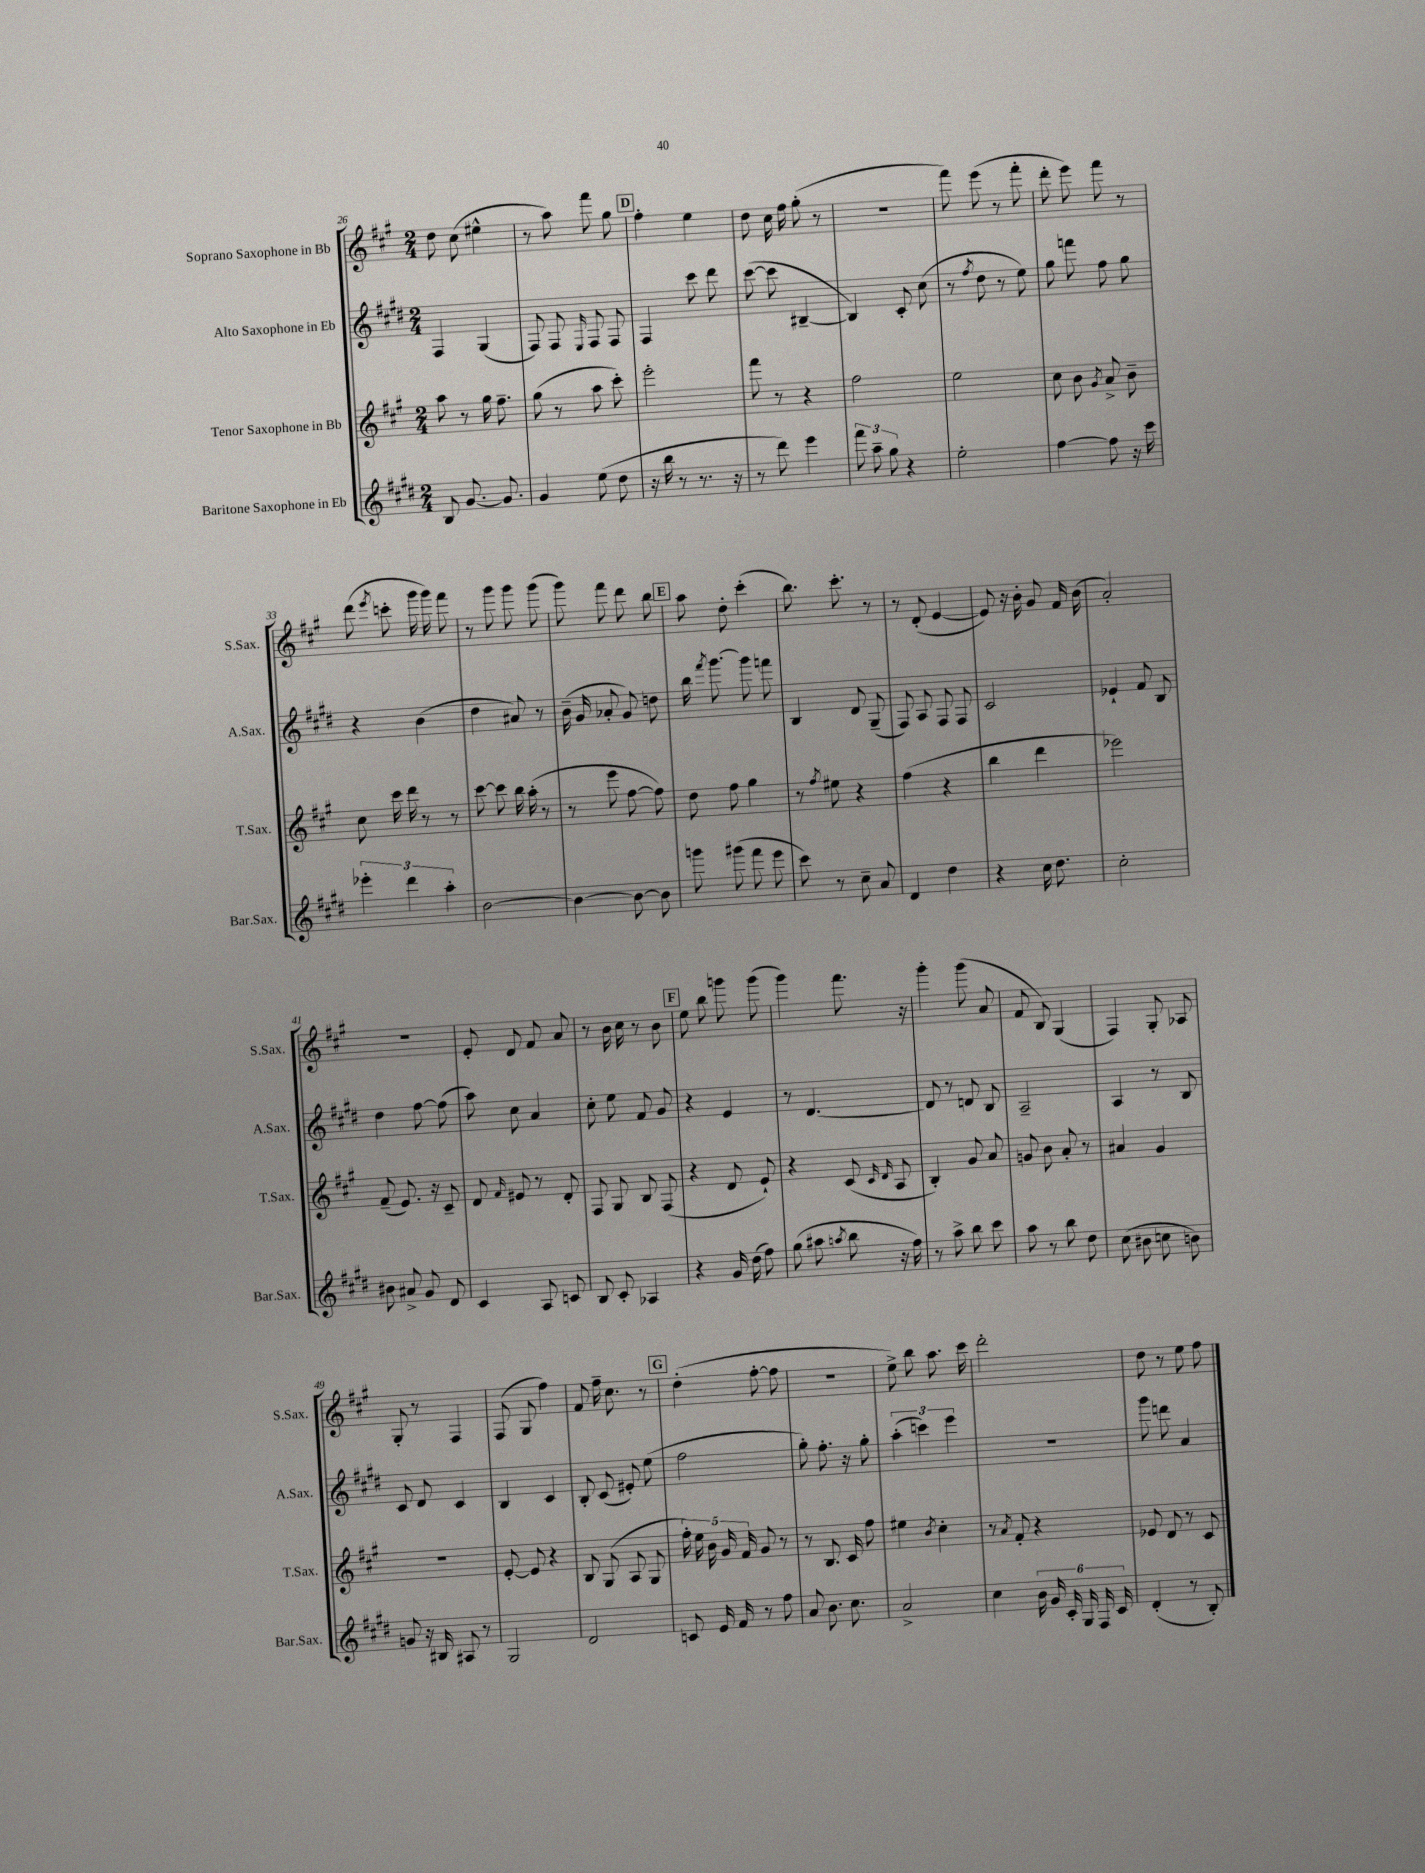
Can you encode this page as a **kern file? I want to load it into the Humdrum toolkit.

**kern	**kern	**kern	**kern
*part4	*part3	*part2	*part1
*staff4	*staff3	*staff2	*staff1
*I"Baritone Saxophone in Eb	*I"Tenor Saxophone in Bb	*I"Alto Saxophone in Eb	*I"Soprano Saxophone in Bb
*I'Bar.Sax.	*I'T.Sax.	*I'A.Sax.	*I'S.Sax.
*clefG2	*clefG2	*clefG2	*clefG2
*k[f#c#g#d#]	*k[f#c#g#]	*k[f#c#g#d#]	*k[f#c#g#]
*M2/4	*M2/4	*M2/4	*M2/4
=26	=26	=26	=26
8B/	8aa\	4F#/	8dd\
[8.g#/	8r	.	(8cc#\
.	16gg#\	(4G#/	4ee#X^^\
8.g#/]	8.ff#~\	.	.
=27	=27	=27	=27
4g#/	(8gg#\	8F#/)	8r
.	8r	8F#/	8aa\)
.	.	16qqE/	.
(8ee\	8aa\	8F#/	8fff#\
8dd#\	8ccc#'\)	8F#/	8gg#\
!!LO:REH:place=s1:t=D
=28	=28	=28	=28
16r	2eee'\	4F#/	4ff#'\
16bb\	.	.	.
8r	.	.	.
8.r	.	8ccc#\	4ee\
.	.	8ddd#\	.
16r	.	.	.
=29	=29	=29	=29
8r	8fff#\	([8ccc#\	8dd\
8ddd#\)	8r	8ccc#\]	16cc#\
.	.	.	16ff#\
4eee\	4r	[4B#X~/	(8gg#'\
.	.	.	8r
=30	=30	=30	=30
12fff#\	2ff#\	4B#/])	2r
12aa~\	.	.	.
12gg#\	.	.	.
4r	.	8c#'/	.
.	.	(8cc#\	.
=31	=31	=31	=31
2ee'\	2ee\	8r	8fff#\)
.	.	8qff#/	.
.	.	8dd#\	(8eee\
.	.	8r	8r
.	.	8ee\)	8fff#'\
=32	=32	=32	=32
[4ff#\	8cc#\	8gg#\	8ddd'\
.	8b\	8fffn\	8eee\)
.	8qg#/	.	.
8ff#\]	8a^/	8ff#\	8fff#\
16r	8b~\	8gg#\	8r
16ccc#\	.	.	.
!!LO:LB:g=z
=33	=33	=33	=33
6eee-X'\	8cc#\	4r	(8ddd\
.	.	.	8qeee/
.	16ccc#\	.	8cccn'\
6ddd#\	.	.	.
.	16ddd\	.	.
.	8r	(4b\	16ggg#\
.	.	.	16ggg#\)
6aa'\	.	.	.
.	8r	.	8fff#\
=34	=34	=34	=34
[2b\	[8ccc#\	4dd#\	8r
.	8ccc#\]	.	8ggg#\
.	16bb\	8a#X/)	8ggg#\
.	(16aa'\	.	.
.	8r	8r	(8ggg#\
=35	=35	=35	=35
4b\_	8r	(16b~\	8ggg#\)
.	.	16g#/	.
.	8eee\	8a-X'/	8fff#\
8b\_	[8ff#\	8g#/)	8ddd\
8b\]	8ff#\])	8ddn\	8bb\
!!LO:REH:place=s1:t=E
=36	=36	=36	=36
8gggn\	8dd\	16bb\	8aa\
.	.	8qfff#/	.
.	.	[8.ggg#\	.
(8ggg#X\	8ff#\	.	8dd'\
8fff#\	4gg#\	8ggg#\]	(4ccc#'\
8eee\	.	8fffn\	.
=37	=37	=37	=37
8ccc#\)	8r	4B/	8.bb\)
.	8qff#/	.	.
8r	8ee#X\	.	.
.	.	.	8.ccc#'\
8cc#~\	4r	8d#/	.
8a/	.	(8G#~/	8r
=38	=38	=38	=38
4d#/	(4ff#\	8F#/)	8r
.	.	8A/	(8d'/
4dd#\	4r	8F#/	[4e/
.	.	8F#/	.
=39	=39	=39	=39
4r	4bb\	2c#/	8e/])
.	.	.	16r
.	.	.	16b'\
16cc#\	4ddd\	.	8g#/
8.dd#\	.	.	.
.	.	.	16f#/
.	.	.	(16b\
=40	=40	=40	=40
2cc#'\	2eee-X\)	4e-X`/	2a'/)
.	.	8f#/	.
.	.	8B/	.
!!LO:LB:g=z
=41	=41	=41	=41
8b#X\	(8f#~/	4dd#\	2r
8a#X^/	8.e/)	.	.
8g#/	.	[8ff#\	.
.	16r	.	.
8d#/	8c#~/	(8ff#\]	.
=42	=42	=42	=42
4c#/	8d/	8aa\)	8e'/
.	16qqf#/	.	.
.	8e#X/	8cc#\	8d/
8A/	8r	4a/	8f#/
8cn/	8d'/	.	8a/
=43	=43	=43	=43
8B/	8F#/	8cc#'\	8r
8c#'/	8G#/	8ee\	16b\
.	.	.	16cc#\
4A-X/	8B/	8f#/	8r
.	(8F#/	8g#/	8b\
!!LO:REH:place=s1:t=F
=44	=44	=44	=44
4r	4r	4r	8ee\
.	.	.	8bb\
16g#/	8d/	4e/	8gggn\
(16dd#\	.	.	.
8ff#\)	8e`/)	.	(8ggg\
=45	=45	=45	=45
(8gg#\	4r	8r	4ggg#\)
8aa#X\	.	[4.d#/	.
8qaan/	.	.	.
8bb\	(8c#/	.	8.fff#\
.	16qqc#/	.	.
.	16qqd/	.	.
16r	8A/	.	.
16ff#\)	.	.	16r
=46	=46	=46	=46
8r	4B'/)	8d#/]	4ggg#'\
8aa^\	.	8r	.
8bb\	8g#/	8dn/	(8ggg#\
8ccc#\	8a/	8B/	8a/
=47	=47	=47	=47
8aa\	8gn/	2A~/	8f#/
8r	8b\	.	8B/)
8bb\	8a'/	.	(4G#/
8dd#\	8r	.	.
=48	=48	=48	=48
(8cc#\	4a#X/	4A/	4F#/)
8b#X\	.	.	.
8ccn\	4g#/	8r	8G#'/
8bn\)	.	8B/	8A-X/
!!LO:LB:g=z
=49	=49	=49	=49
8gn/	2r	8c#/	8G#'/
16r	.	8d#/	8r
16B#X/	.	.	.
8A#X/	.	4c#/	4F#/
8r	.	.	.
=50	=50	=50	=50
2G#/	[8e'/	4B/	(8F#/
.	8e/]	.	8G#/
.	4r	4c#/	4ff#\)
=51	=51	=51	=51
2d#/	8B/	8B'/	8f#/
.	(8G#/	(8c#/	16ff#~\
.	.	.	8.cc#\
.	8A/	8e#X'/)	.
.	8G#/	(8ee\	8r
!!LO:REH:place=s1:t=G
=52	=52	=52	=52
8cn/	20ff#'\)	2ff#\	(4dd'\
.	20ee\	.	.
.	20b\	.	.
16e/	.	.	.
.	20g#/	.	.
16f#/	.	.	.
.	20f#/	.	.
8r	8g#/	.	[8ff#'\
8ff#\	8r	.	8ff#\]
=53	=53	=53	=53
8a/	8r	8gg#'\)	2r
8.b\	8.B/	8.ff#'\	.
8.cc#\	16c#/	16r	.
.	8ff#\	8gg#'\	.
=54	=54	=54	=54
2a^/	4ee#X\	(6aa'\	8ee^\)
.	.	.	8bb\
.	.	6cccn\)	.
.	8qb/	.	.
.	4cc#'\	.	8.aa\
.	.	6eee\	.
.	.	.	16ccc#\
=55	=55	=55	=55
4cc#\	8r	2r	2ddd'\
.	8qa/	.	.
.	8f#'/	.	.
24b\	4r	.	.
24g#/	.	.	.
24c#'/	.	.	.
24G#/	.	.	.
24F#/	.	.	.
24c#/	.	.	.
=56	=56	=56	=56
(4d#'/	8e-X/	8ggg#\	8dd\
.	8d/	8dddn\	8r
8r	8r	4a/	8ee\
8B'/)	8c#/	.	8ff#\
==	==	==	==
*-	*-	*-	*-
